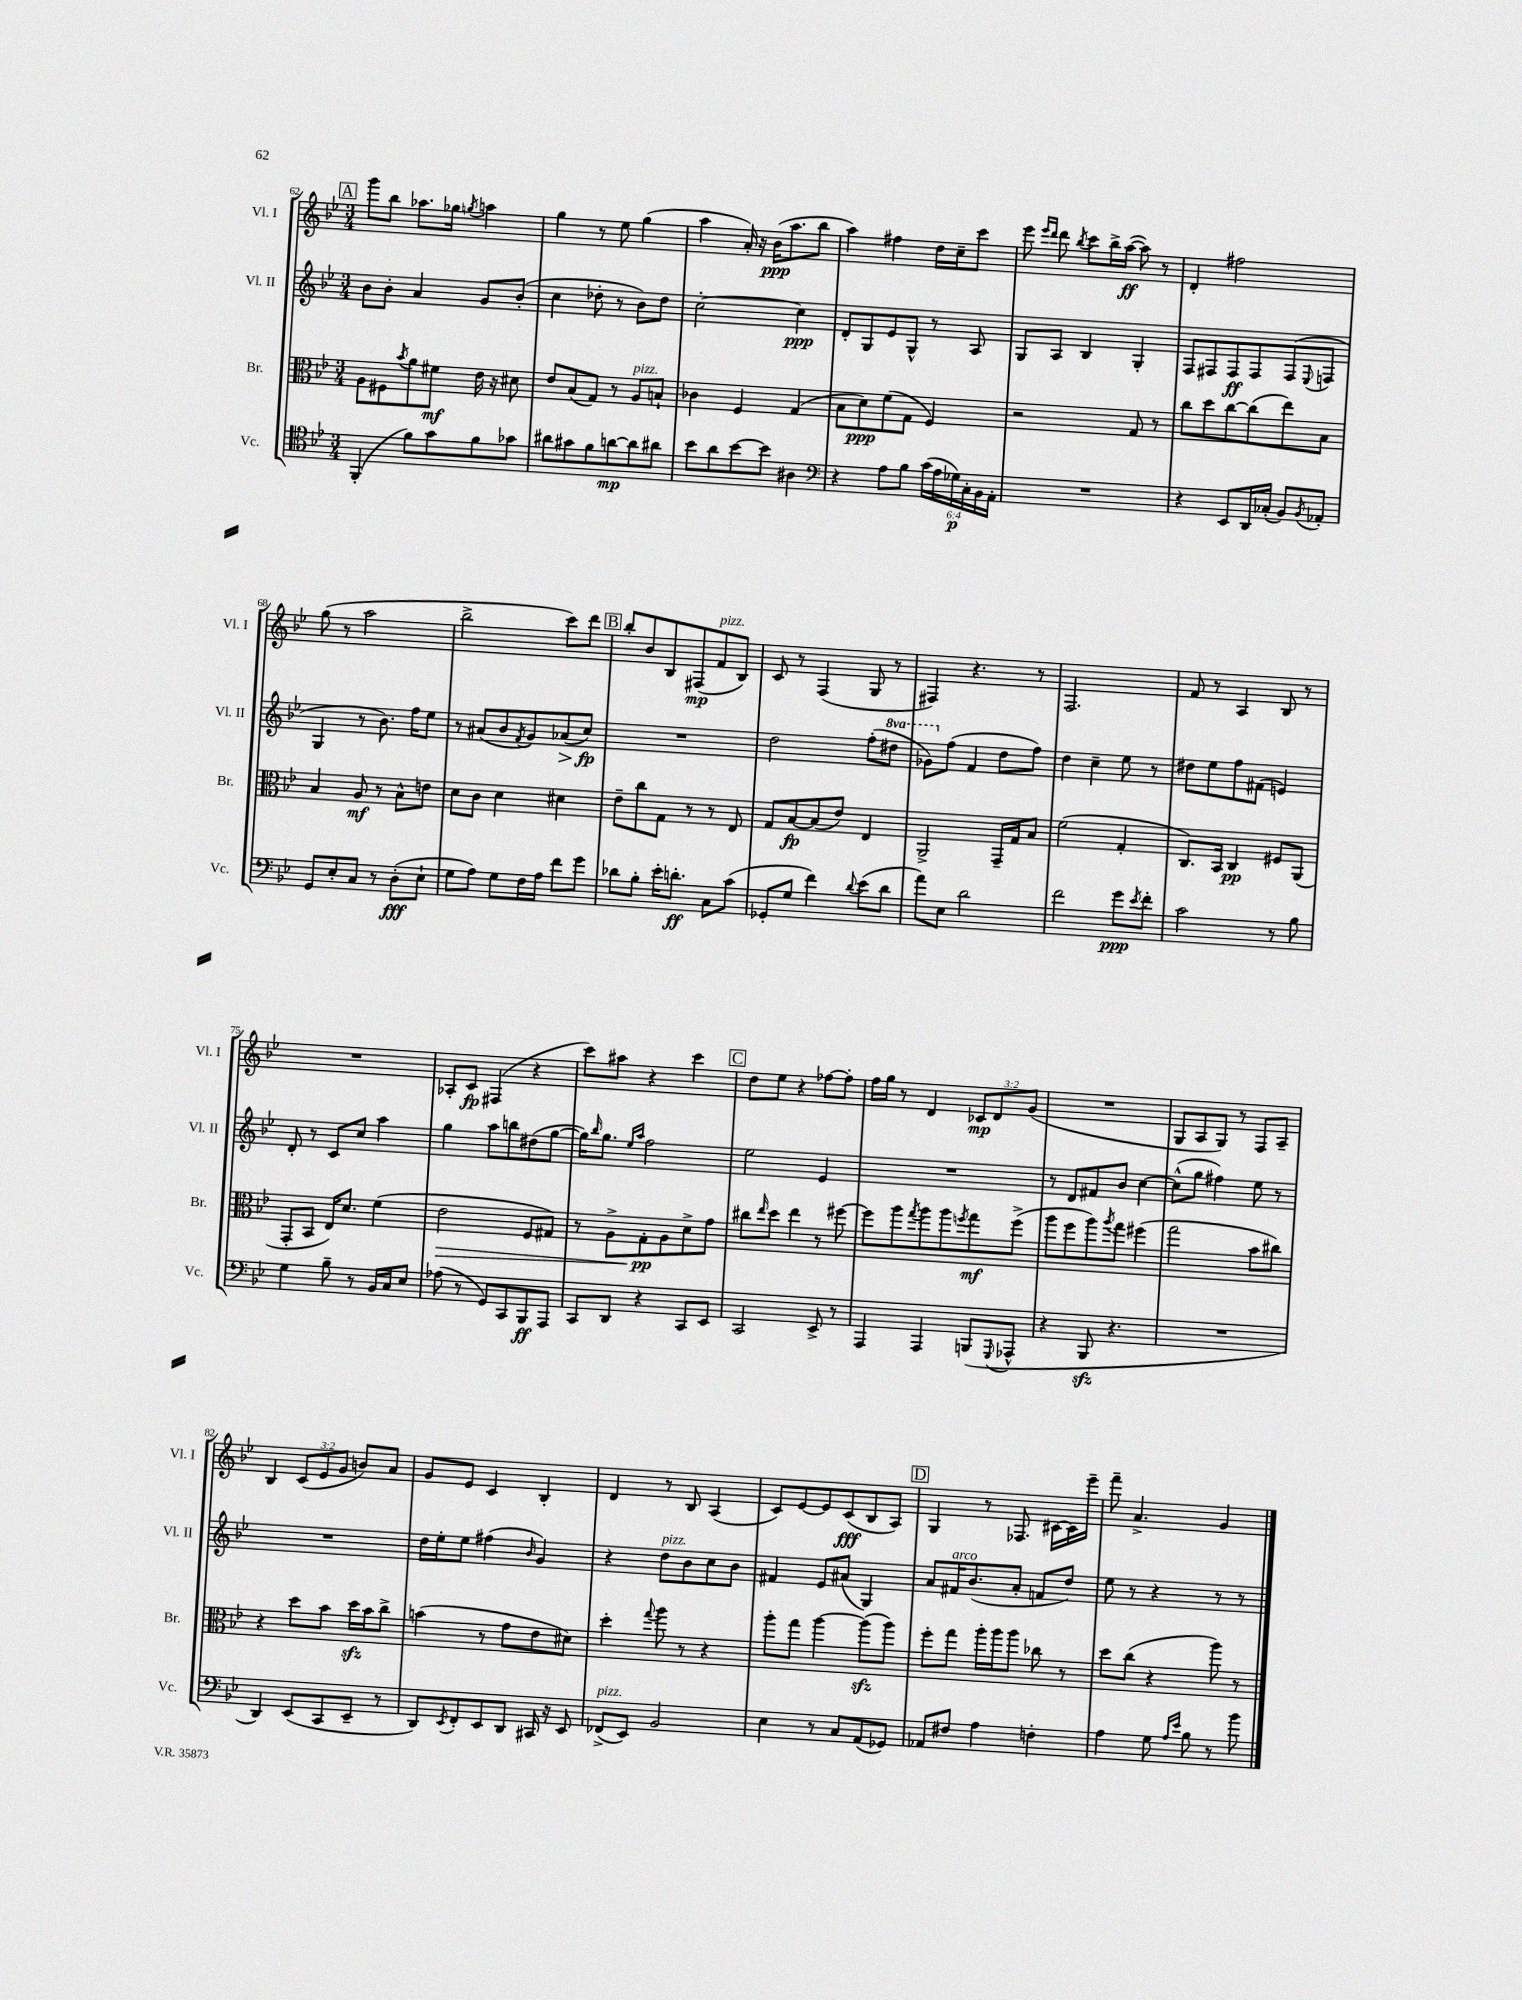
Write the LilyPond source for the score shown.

<<
\new StaffGroup <<
\new Staff = "s0" \with { instrumentName = "Vl. I" shortInstrumentName = "Vl. I" } {
    \clef treble \key bes \major \numericTimeSignature \time 3/4 \override Staff.TupletNumber.text = #tuplet-number::calc-fraction-text
    \mark \markup { \box "A" } g'''8 bes''8 aes''8. ges''16 \acciaccatura { g''8 } a''4 |
    g''4 r8 ees''8 g''4( |
    a''4 a'16-.) r16 bes'16\ppp( a''8. bes''8 |
    a''4) fis''4 d''16 c''16-- c'''8 |
    ees'''8 \grace { ees'''16 d'''16 } d'''8 \acciaccatura { bes''8 } c'''8 bes''16-> a''16~\ff( a''8) r8 |
    d'4-. fis''2 |
    g''8( r8 a''2 |
    bes''2-> c'''8) d'''8 |
    \mark \markup { \box "B" } bes''8-. bes'8 bes8 fis8\mp( f'8^\markup { \italic "pizz." } bes8) |
    c'8 r8 f4( g8 r8 |
    fis4) r4. r8 |
    f2. |
    f'8 r8 a4 bes8 r8 |
    R2. |
    aes8-. c'8\fp fis4( r4 |
    c'''8) ais''8 r4 c'''4 |
    \mark \markup { \box "C" } d''8 ees''8 r4 fes''8~ fes''8-. |
    f''16 g''16 r8 d'4 \tuplet 3/2 { ces'8\mp d'8 g'8( } |
    R2. |
    g8 a8 g8) r8 f8 a8-- |
    bes4 \tuplet 3/2 { c'8( ees'8 g'8 } b'8) a'8 |
    g'8 ees'8 c'4 bes4-. |
    d'4 r8 bes8 a4( |
    c'8) ees'8~ ees'8 c'8\fff( bes8 a8) |
    \mark \markup { \box "D" } g4 r8 fes8. cis'16~ cis'16 ees'''16-- |
    f'''8-- a'4.-> g'4 \bar "|." |
}
\new Staff = "s1" \with { instrumentName = "Vl. II" shortInstrumentName = "Vl. II" } {
    \clef treble \key bes \major \numericTimeSignature \time 3/4 \set Staff.ottavationMarkups = #ottavation-simple-ordinals
    \mark \markup { \box "A" } bes'8 bes'8-. a'4 g'8 bes'8-.( |
    c''4 des''8-. r8 bes'8) des''8 |
    c''2~-. c''4\ppp |
    d'8-. g8 ees'8 g8-^ r8 a8 |
    g8 a8 bes4 g4-. |
    f8 fis8 fis8\ff fis8 fis8( \appoggiatura { ees8 } f8 |
    g4 r8 bes'8.) f''16 ees''8 |
    r8 ais'8( bes'8 \acciaccatura { f'8 } g'8) aes'8\>( c''8\fp\!) |
    \mark \markup { \box "B" } R2. |
    d''2 f''8-.( \ottava #1 dis'''8 |
    ges''8) \ottava #0 f''8( f'4 d''8 f''8) |
    d''4 c''4-- ees''8 r8 |
    dis''8 ees''8 f''8 fis'8( e'4) |
    d'8-. r8 c'8 c''8 a''4 |
    g''4 a''8 b''8 dis''8( g''8~ |
    g''16) \grace { bes''16 } g''8. \grace { ees''16 a''16 } f''2 |
    \mark \markup { \box "C" } ees''2 ees'4 |
    R2. |
    r8 d'8 fis'8 bes'8 c''4~ |
    c''8-^( g''8 fis''4) ees''8 r8 |
    R2. |
    d''16 ees''16-. ees''8 fis''4( \grace { bes'16 } g'4) |
    r4 d''8^\markup { \italic "pizz." } bes'8 c''8 bes'8 |
    fis'4 ees'8 ais'8( g4) |
    \mark \markup { \box "D" } a'8 fis'16^\markup { \italic "arco" } bes'8.( a'8-. f'8 d''8) |
    ees''8 r8 r4 r8 r8 \bar "|." |
}
\new Staff = "s2" \with { instrumentName = "Br." shortInstrumentName = "Br." } {
    \clef alto \key bes \major \numericTimeSignature \time 3/4
    \mark \markup { \box "A" } a8 fis8 \acciaccatura { bes'8 } a'8 fis'8\mf ees'16 r16 dis'8 |
    ees'8 bes8( g8) r8 a8^\markup { \italic "pizz." } b8-! |
    ces'4 f4 g4( |
    bes8 d'8\ppp) f'8( g8 f4) |
    r2 g8 r8 |
    c''8 d''8 c''8~ c''8( ees''8) bes8 |
    bes4 a8\mf r8 bes8-^ e'8 |
    d'8 c'8 d'4 dis'4 |
    \mark \markup { \box "B" } ees'8-- c''8 g8 r8 r8 ees8 |
    g8 bes8~\fp bes8( ees'8) ees4 |
    a,2-> g,16-- g16 bes8 |
    f'2( g4-. |
    c8.) bes,16 c4\pp fis8 a,8( |
    g,8-. bes,8 ees16) d'8. f'4( |
    ees'2\> f8 gis8) |
    r8 a8-> g8-.\pp\! a8 d'8-> g'8 |
    \mark \markup { \box "C" } cis''8 \grace { ees''16 } d''8 ees''4 r8 fis''8~ |
    fis''8 a''8 \acciaccatura { g''8 } a''8 a''8 \acciaccatura { f''8 } g''8\mf f''8->( |
    a''8 f''8 a''8) \acciaccatura { a''8 } g''8 fis''4( |
    g''2 bes'8 cis''8) |
    r4 d''8 bes'8 d''16\sfz bes'16 c''8-> |
    b'4( r8 g'8 ees'8 dis'8) |
    d''4-. \appoggiatura { g''8 } a''8 r8 r4 |
    a''8-. g''8 a''4~ a''8\sfz( a''8) |
    \mark \markup { \box "D" } f''8-. g''8 a''16-. a''16 a''8 ces''8 r8 |
    d''8 c''8( r4 a''8) r8 \bar "|." |
}
\new Staff = "s3" \with { instrumentName = "Vc." shortInstrumentName = "Vc." } {
    \clef tenor \key bes \major \numericTimeSignature \time 3/4 \override Staff.TupletNumber.text = #tuplet-number::calc-fraction-text
    \mark \markup { \box "A" } f,4-.( f'8) g'8 f'8 ges'8 |
    ais'8 gis'8 f'8 a'8~\mp a'8 ais'8 |
    bes'8 a'8 bes'8~ bes'8 ais4 |
    \clef bass r4 a8 bes8 \tuplet 6/4 { c'16( a16 ges16\p) c16-. bes,16 a,16-. } |
    R2. |
    r4 ees,8 d,16 ces16-.( bes,8) \acciaccatura { bes,8 } aes,8-. |
    g,8 ees8-. c8 r8 d8-.\fff( ees8-! |
    g8 a8) g8 f16 a16 f'8 g'8 |
    \mark \markup { \box "B" } des'8 bes8-. ees'16-. d'8.-.\ff c8 c'8( |
    ges,8-. g8 f'4) \appoggiatura { d'8 } ees'8( d'8 |
    a'8) ees8 d'2 |
    f'2 g'8\ppp \acciaccatura { ees'8 } f'8-. |
    c'2 r8 bes8 |
    g4 bes8-- r8 bes,16 c16 ees8 |
    aes8( r8 g,8) c,8 bes,,8\ff a,,8 |
    c,8 d,8 r4 c,8 ees,8 |
    \mark \markup { \box "C" } c,2 ees,8-> r8 |
    a,,4 a,,4 b,,8( \appoggiatura { g,,8 } aes,,8-^ |
    r4 bes,,8\sfz r4. |
    R2. |
    d,4) ees,8( c,8 ees,8-- r8 |
    d,8) \acciaccatura { ees,8 } f,8-. ees,8 d,8 cis,16 r16 ees,8 |
    fes,8->^\markup { \italic "pizz." }( ees,8) bes,2 |
    ees4 r8 c8 a,8( ges,8) |
    \mark \markup { \box "D" } aes,8 fis8 a4 f4-. |
    a4 g8 \grace { a16 ees'16 } bes8 r8 bes'8 \bar "|." |
}
>>
>>
\layout { \context { \Score currentBarNumber = #62 } }
